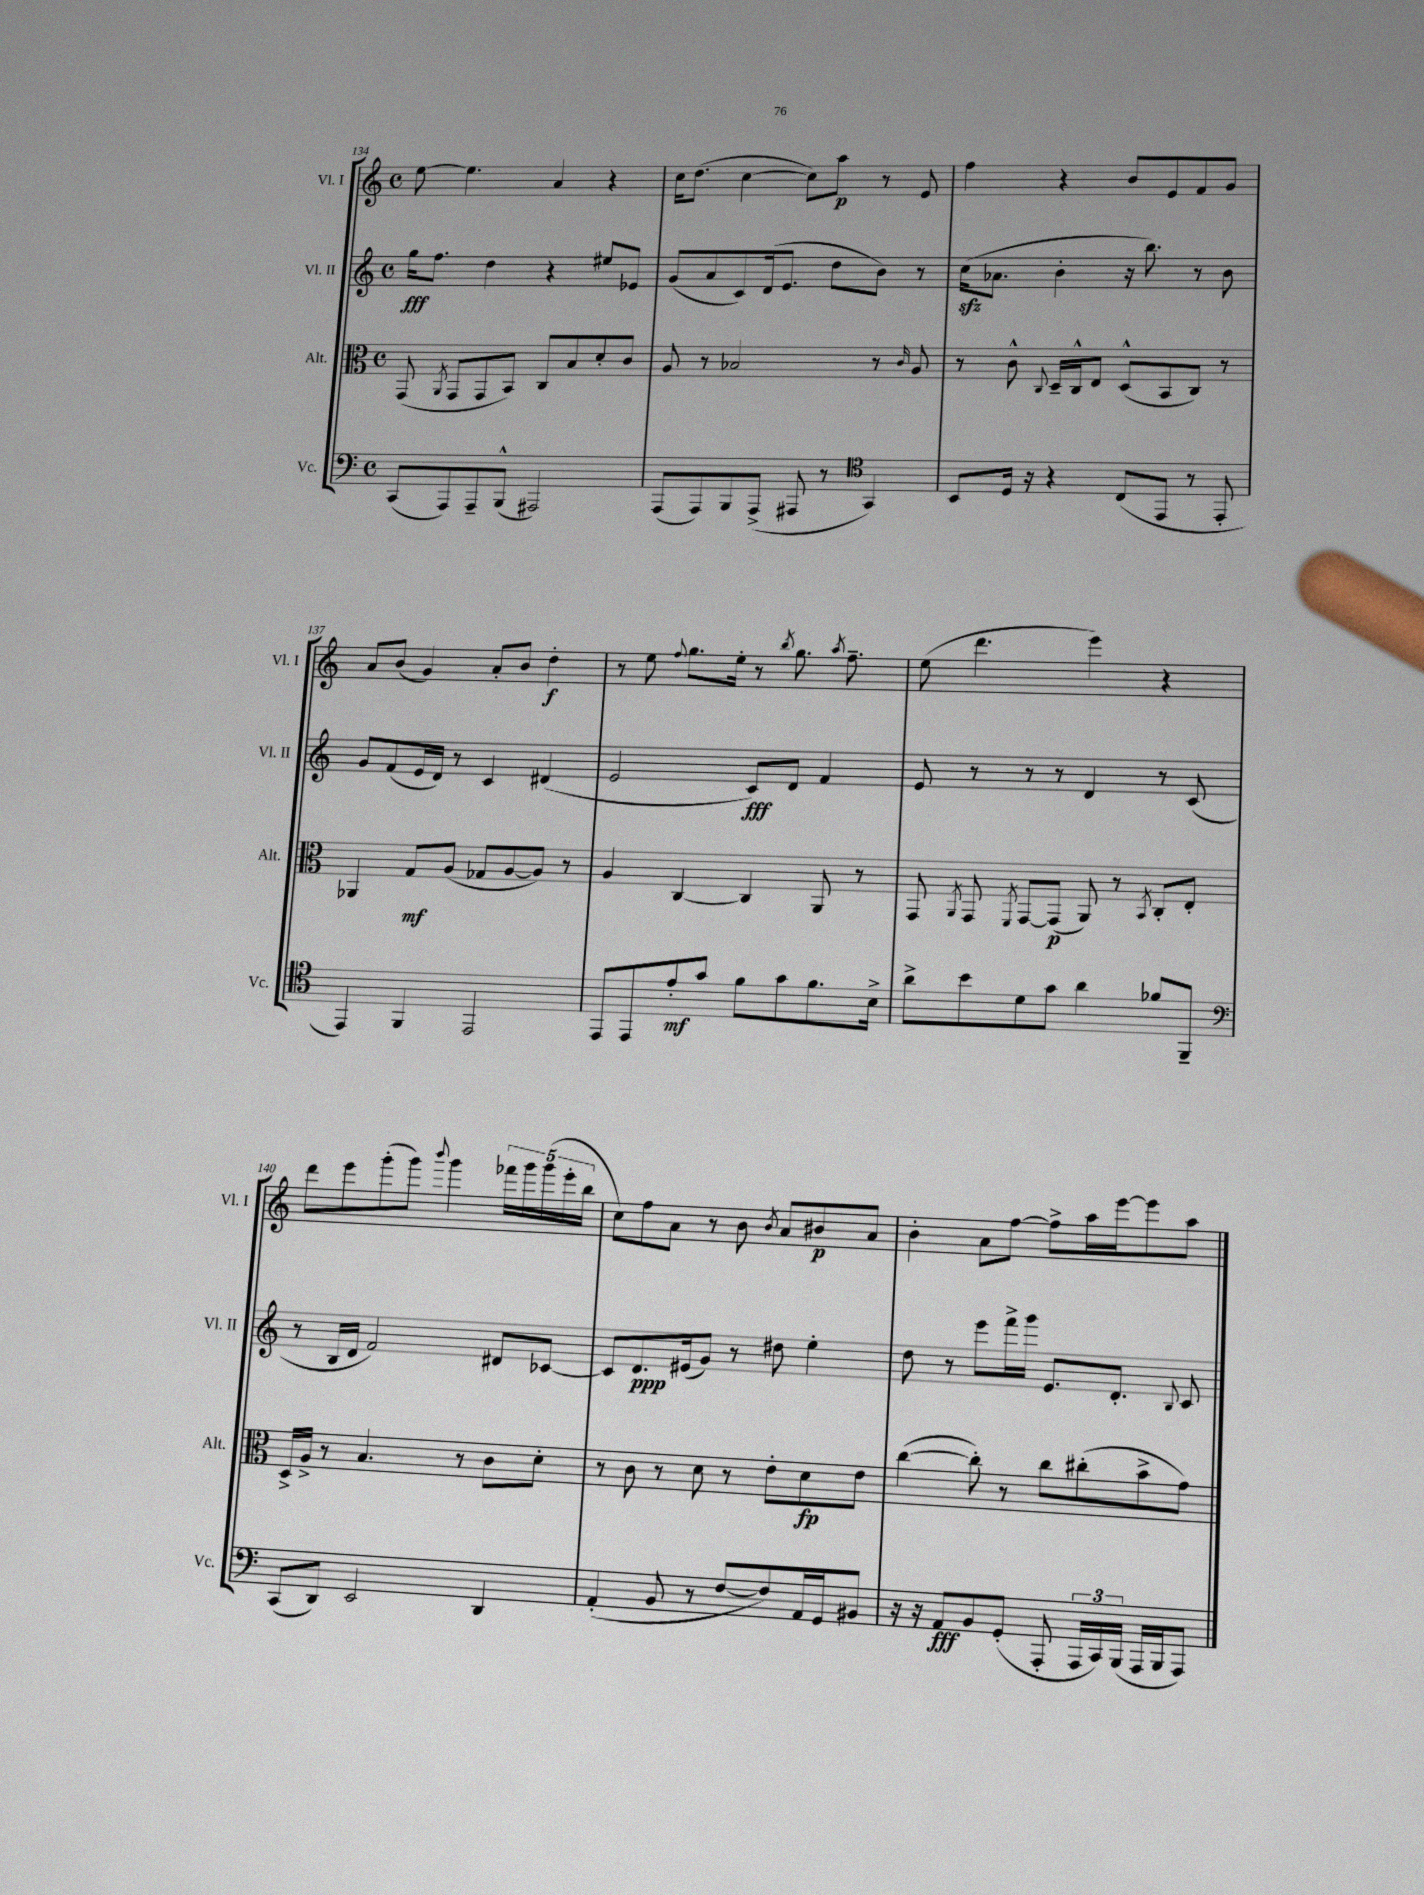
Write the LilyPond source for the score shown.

<<
\new StaffGroup <<
\new Staff = "s0" \with { instrumentName = "Vl. I" shortInstrumentName = "Vl. I" } {
    \clef treble \key c \major \defaultTimeSignature \time 4/4
    \autoBeamOff e''8~ e''4. a'4 r4 |
    c''16[ d''8.]( c''4~ c''8[) a''8]\p r8 e'8 |
    f''4 r4 b'8[ e'8 f'8 g'8] |
    a'8[ b'8]( g'4) a'8[-. b'8] d''4-.\f |
    r8 e''8 \appoggiatura { f''8 } g''8.[ e''16]-. r8 \acciaccatura { b''8 } g''8. \acciaccatura { a''8 } f''8.-- |
    e''8( d'''4. e'''4) r4 |
    d'''8[ e'''8 g'''8-.( g'''8]) \appoggiatura { b'''8 } g'''4 \tuplet 5/4 { fes'''16[ g'''16 g'''16( e'''16-. b''16] } |
    c''8[) f''8 a'8] r8 b'8 \acciaccatura { b'8 } a'8[ bis'8\p a'8] |
    b'4-. a'8[ f''8]~ f''8[-> a''16 e'''16~ e'''8 a''8] \bar "|." |
}
\new Staff = "s1" \with { instrumentName = "Vl. II" shortInstrumentName = "Vl. II" } {
    \clef treble \key c \major \defaultTimeSignature \time 4/4
    \autoBeamOff g''16[\fff f''8.] d''4 r4 eis''8[ ees'8] |
    g'8[( a'8 c'8) d'16( e'8.] d''8[ b'8]) r8 |
    c''16[\sfz( aes'8.] b'4-. r16 b''8.) r8 b'8 |
    g'8[ f'8( e'16 d'16]) r8 c'4 dis'4( |
    e'2 c'8[\fff) d'8] f'4 |
    e'8 r8 r8 r8 d'4 r8 c'8( |
    r8 b16[ d'16] f'2) dis'8[ ces'8]~ |
    ces'8[ d'8.\ppp eis'16( g'8]) r8 dis''8 e''4-. |
    d''8 r8 e'''8[ f'''16-> g'''16] e'8.[ d'8.]-. \appoggiatura { b8 } c'8 \bar "|." |
}
\new Staff = "s2" \with { instrumentName = "Alt." shortInstrumentName = "Alt." } {
    \clef alto \key c \major \defaultTimeSignature \time 4/4
    \autoBeamOff g,8( \acciaccatura { a,8 } g,8[ g,8 b,8]) c8[ b8 d'8-. c'8] |
    a8 r8 bes2 r8 \grace { c'16 } a8 |
    r8 c'8-^ \appoggiatura { c8 } d16[-- c16-^ e8] d8[-^( b,8 c8]) r8 |
    aes,4 g8[\mf a8]( ges8[ a8~ a8]) r8 |
    a4 c4~ c4 a,8 r8 |
    g,8 \acciaccatura { a,8 } g,8 \acciaccatura { f,8 } g,8[~ g,8]\p( a,8) r8 \acciaccatura { b,8 } c8[-. e8]-. |
    d16[-> a16]-> r8 b4. r8 c'8[ d'8]-. |
    r8 c'8 r8 d'8 r8 e'8[-. d'8\fp e'8] |
    c''4~( c''8-.) r8 c''8[ cis''8-.( b'8-> g'8]) \bar "|." |
}
\new Staff = "s3" \with { instrumentName = "Vc." shortInstrumentName = "Vc." } {
    \clef bass \key c \major \defaultTimeSignature \time 4/4
    \autoBeamOff c,8[( a,,8) a,,8-- b,,8]-^( ais,,2) |
    a,,8[( a,,8) b,,8 a,,8]->( ais,,8 r8 \clef tenor g,4) |
    b,8[ d16] r16 r4 c8[( e,8] r8 e,8-. |
    e,4) f,4 e,2 |
    e,8[ e,8 e'8-.\mf g'8] f'8[ g'8 f'8. b16]-> |
    a'8[-> b'8 d'8 g'8] a'4 fes'8[ f,8]-- |
    \clef bass c,8[( d,8]) e,2 d,4 |
    a,4-.( b,8 r8 f8[~ f8) a,16 g,16 bis,8] |
    r16 r16 a,8[\fff b,8 g,8]-.( a,,8-. \tuplet 3/2 { a,,16[ c,16) b,,16]( } a,,16[ b,,16 a,,8]) \bar "|." |
}
>>
>>
\layout { \context { \Score currentBarNumber = #134 } }
